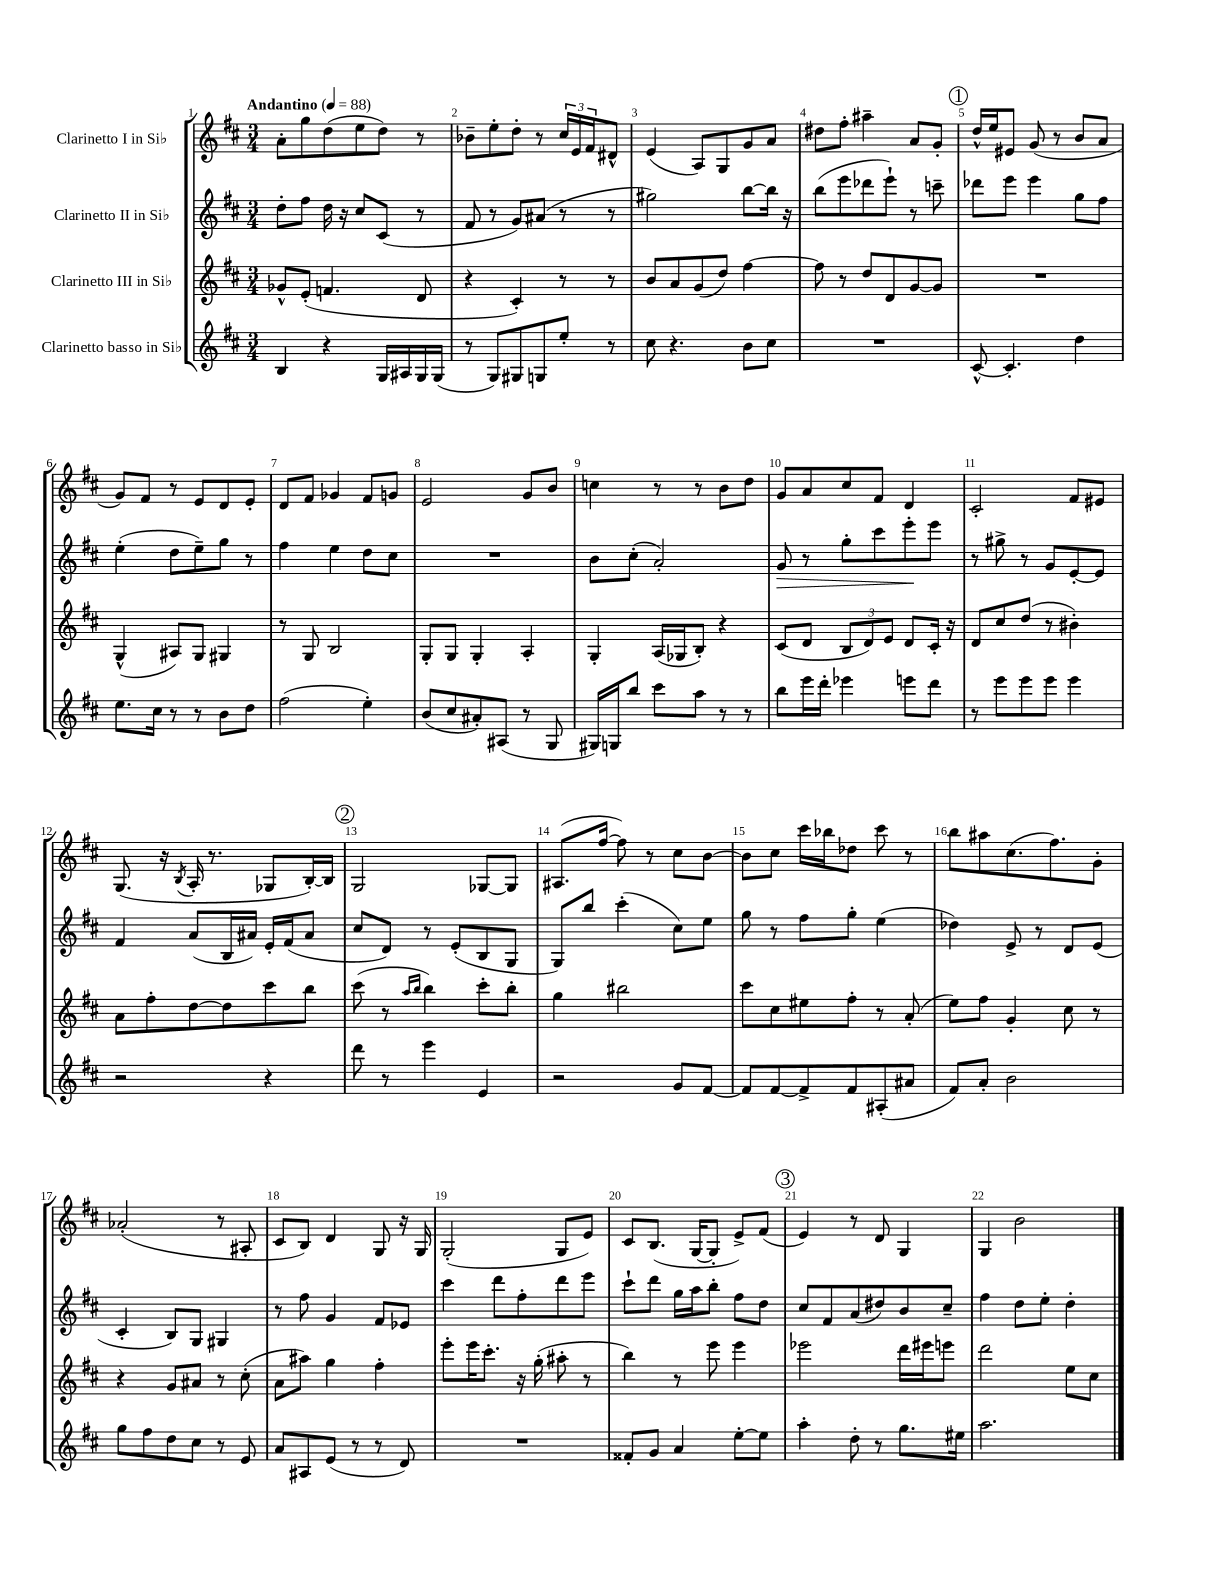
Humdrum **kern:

**kern	**kern	**kern	**kern
*staff4	*staff3	*staff2	*staff1
*clefG2	*clefG2	*clefG2	*clefG2
*k[f#c#]	*k[f#c#]	*k[f#c#]	*k[f#c#]
*M3/4	*M3/4	*M3/4	*M3/4
*MM88	*MM88	*MM88	*MM88
4B/	8g-^^/L	8dd'\L	8a'\L
.	(8e'/J	8ff#\J	8gg\
4r	4.f/	16dd\	(8dd\
.	.	16r	.
.	.	8cc#/L	8ee\
16G/LL	.	(8c#/J	8dd\J)
16A#/	.	.	.
16G/	8d/	8r	8r
(16G/JJ	.	.	.
=	=	=	=
8r	4r	8f#/	8b-~\L
8G/L)	.	8r	8ee'\
8G#/	4c#'/)	8g/L)	8dd'\J
8G/	.	(8a#/J	8r
8ee'/J	8r	8r	24cc#/LL
.	.	.	24e/
.	.	.	24f#/J
8r	8r	8r	8d#^^/J
=	=	=	=
8cc#\	8b/L	2gg#\)	(4e/
4.r	8a/	.	.
.	(8g/	.	8A/L)
.	8dd/J)	.	8G/
8b\L	[4ff#\	[8bb\L	8g/
8cc#\J	.	16bb\]Jk	8a/J
.	.	16r	.
=	=	=	=
2.r	8ff#\]	(8bb\L	8dd#\L
.	8r	8eee\	8ff#'\J
.	8dd/L	8ddd-\	4aa#~\
.	8d/	8eee`\J)	.
.	[8g/	8r	8a/L
.	8g/]J	8ccc~\	8g'/J
=	=	=	=
[8c#^^/	2.r	8ddd-\L	16dd^^/LL
.	.	.	16ee/J
4.c#'/]	.	8eee\J	8e#/J
.	.	4eee\	(8g/
.	.	.	8r
4dd\	.	8gg\L	8b/L
.	.	8ff#\J	8a/J
=	=	=	=
8.ee\L	(4G^^/	(4ee'\	8g/L)
.	.	.	8f#/J
16cc#\Jk	.	.	.
8r	8A#/L)	8dd\L	8r
8r	8G/J	8ee~\)	8e/L
8b\L	4G#/	8gg\J	8d/
8dd\J	.	8r	8e'/J
=	=	=	=
(2ff#\	8r	4ff#\	8d/L
.	8G/	.	8f#/J
.	2B/	4ee\	4g-/
4ee'\)	.	8dd\L	8f#/L
.	.	8cc#\J	8g/J
=	=	=	=
(8b/L	8G'/L	2.r	2e/
8cc#/	8G/J	.	.
8a#'/)	4G'/	.	.
(8A#/J	.	.	.
8r	4A'/	.	8g/L
8G/	.	.	8b/J
=	=	=	=
16G#/LL)	4G'/	8b\L	4cc\
16G/J	.	.	.
8bb/J	.	(8cc#'\J	.
8ccc#\L	(16A/LL	2a'/)	8r
.	16G-/J	.	.
8aa\J	8B'/J)	.	8r
8r	4r	.	8b\L
8r	.	.	8dd\J
=	=	=	=
8bb\L	(8c#/L	8g/	8g/L
16eee\L	8d/J	8r	8a/
16ddd'\JJ	.	.	.
4eee-\	12B/L	8gg'\L	8cc#/
.	12d/)	.	.
.	.	8ccc#\	8f#/J
.	12e/J	.	.
8eee\L	8d/L	8eee'\	4d/
8ddd\J	16c#'/Jk	8eee\J	.
.	16r	.	.
=	=	=	=
8r	8d/L	8r	2c#'/
8eee\L	8cc#/	8gg#^\	.
8eee\	(8dd/J	8r	.
8eee\J	8r	8g/L	.
4eee\	4b#'\)	[8e'/	8f#/L
.	.	8e/]J	8e#/J
=	=	=	=
2r	8a\L	4f#/	(8.G/
.	8ff#'\	.	.
.	.	.	16r
.	.	.	8qB/
.	[8dd\	(8a/L	16A'/
.	.	.	8.r
.	8dd\]	16B/L	.
.	.	16a#/JJ)	.
4r	8ccc#\	16e'/LL	8G-/L
.	.	(16f#/J	.
.	8bb\J	8a#/J	[16B'/L)
.	.	.	16B/]JJ
=	=	=	=
8ddd\	(8ccc#\	8cc#/L	2G/
8r	8r	8d/J)	.
.	16qqaa/LL	.	.
.	16qqbb/JJ	.	.
4eee\	4bb\)	8r	.
.	.	(8e'/L	.
4e/	8ccc#'\L	8B/	[8G-/L
.	8bb'\J	8G/J	8G-/]J
=	=	=	=
2r	4gg\	8G/L)	(8.A#/L
.	.	8bb/J	.
.	.	.	[16ff#/Jk
.	2bb#\	(4ccc#'\	8ff#\])
.	.	.	8r
8g/L	.	8cc#\L)	8cc#\L
[8f#/J	.	8ee\J	[8b\J
=	=	=	=
8f#/]L	8ccc#\L	8gg\	8b\]L
[8f#/	8cc#\	8r	8cc#\J
8f#^/]	8ee#\	8ff#\L	16ccc#\LL
.	.	.	16bb-\J
8f#/	8ff#'\J	8gg'\J	8dd-\J
(8A#'/	8r	(4ee\	8ccc#\
8a#/J	(8a'/	.	8r
=	=	=	=
8f#/L)	8ee\L)	4dd-\)	8bb\L
8a'/J	8ff#\J	.	8aa#\
2b\	4g'/	8e^/	(8.cc#\
.	.	8r	.
.	.	.	8.ff#\)
.	8cc#\	8d/L	.
.	8r	(8e/J	8g'\J
=	=	=	=
8gg\L	4r	4c#'/	(2a-'/
8ff#\	.	.	.
8dd\	8g/L	8B/L)	.
8cc#\J	8a#/J	8G/J	.
8r	8r	4G#/	8r
8e/	(8cc#'\	.	8A#'/
=	=	=	=
8a/L	8a\L	8r	8c#/L
8A#/	8aa#\J)	8ff#\	8B/J)
(8e/J	4gg\	4g/	4d/
8r	.	.	.
8r	4ff#'\	8f#/L	8G/
8d/)	.	8e-/J	16r
.	.	.	16G/
=	=	=	=
2.r	8eee'\L	4ccc#\	(2G'/
.	16eee\K	.	.
.	8.ccc#'\J	.	.
.	.	8ddd\L	.
.	16r	8ff#'\	.
.	(16gg'\	.	.
.	8aa#'\	8ddd\	8G/L
.	8r	8eee\J	8e/J)
=	=	=	=
8f##'/L	4bb\)	8ccc#`\L	8c#/L
8g/J	.	8ddd\J	(8.B/J
4a/	8r	16gg\LL	.
.	.	16aa\J	[16G/LK
.	8eee\	8bb'\J	8G'/]J
[8ee'\L	4eee\	8ff#\L	8e^/L)
8ee\]J	.	8dd\J	(8f#/J
=	=	=	=
4aa'\	2eee-\	8cc#/L	4e/)
.	.	8f#/	.
8dd'\	.	(8a/	8r
8r	.	8dd#/)	8d/
8.gg\L	16ddd\LL	8b/	4G/
.	16eee#\J	.	.
.	8eee\J	8cc#~/J	.
16ee#\Jk	.	.	.
=	=	=	=
2.aa\	2ddd\	4ff#\	4G/
.	.	8dd\L	2b\
.	.	8ee'\J	.
.	8ee\L	4dd'\	.
.	8cc#\J	.	.
==	==	==	==
*-	*-	*-	*-
